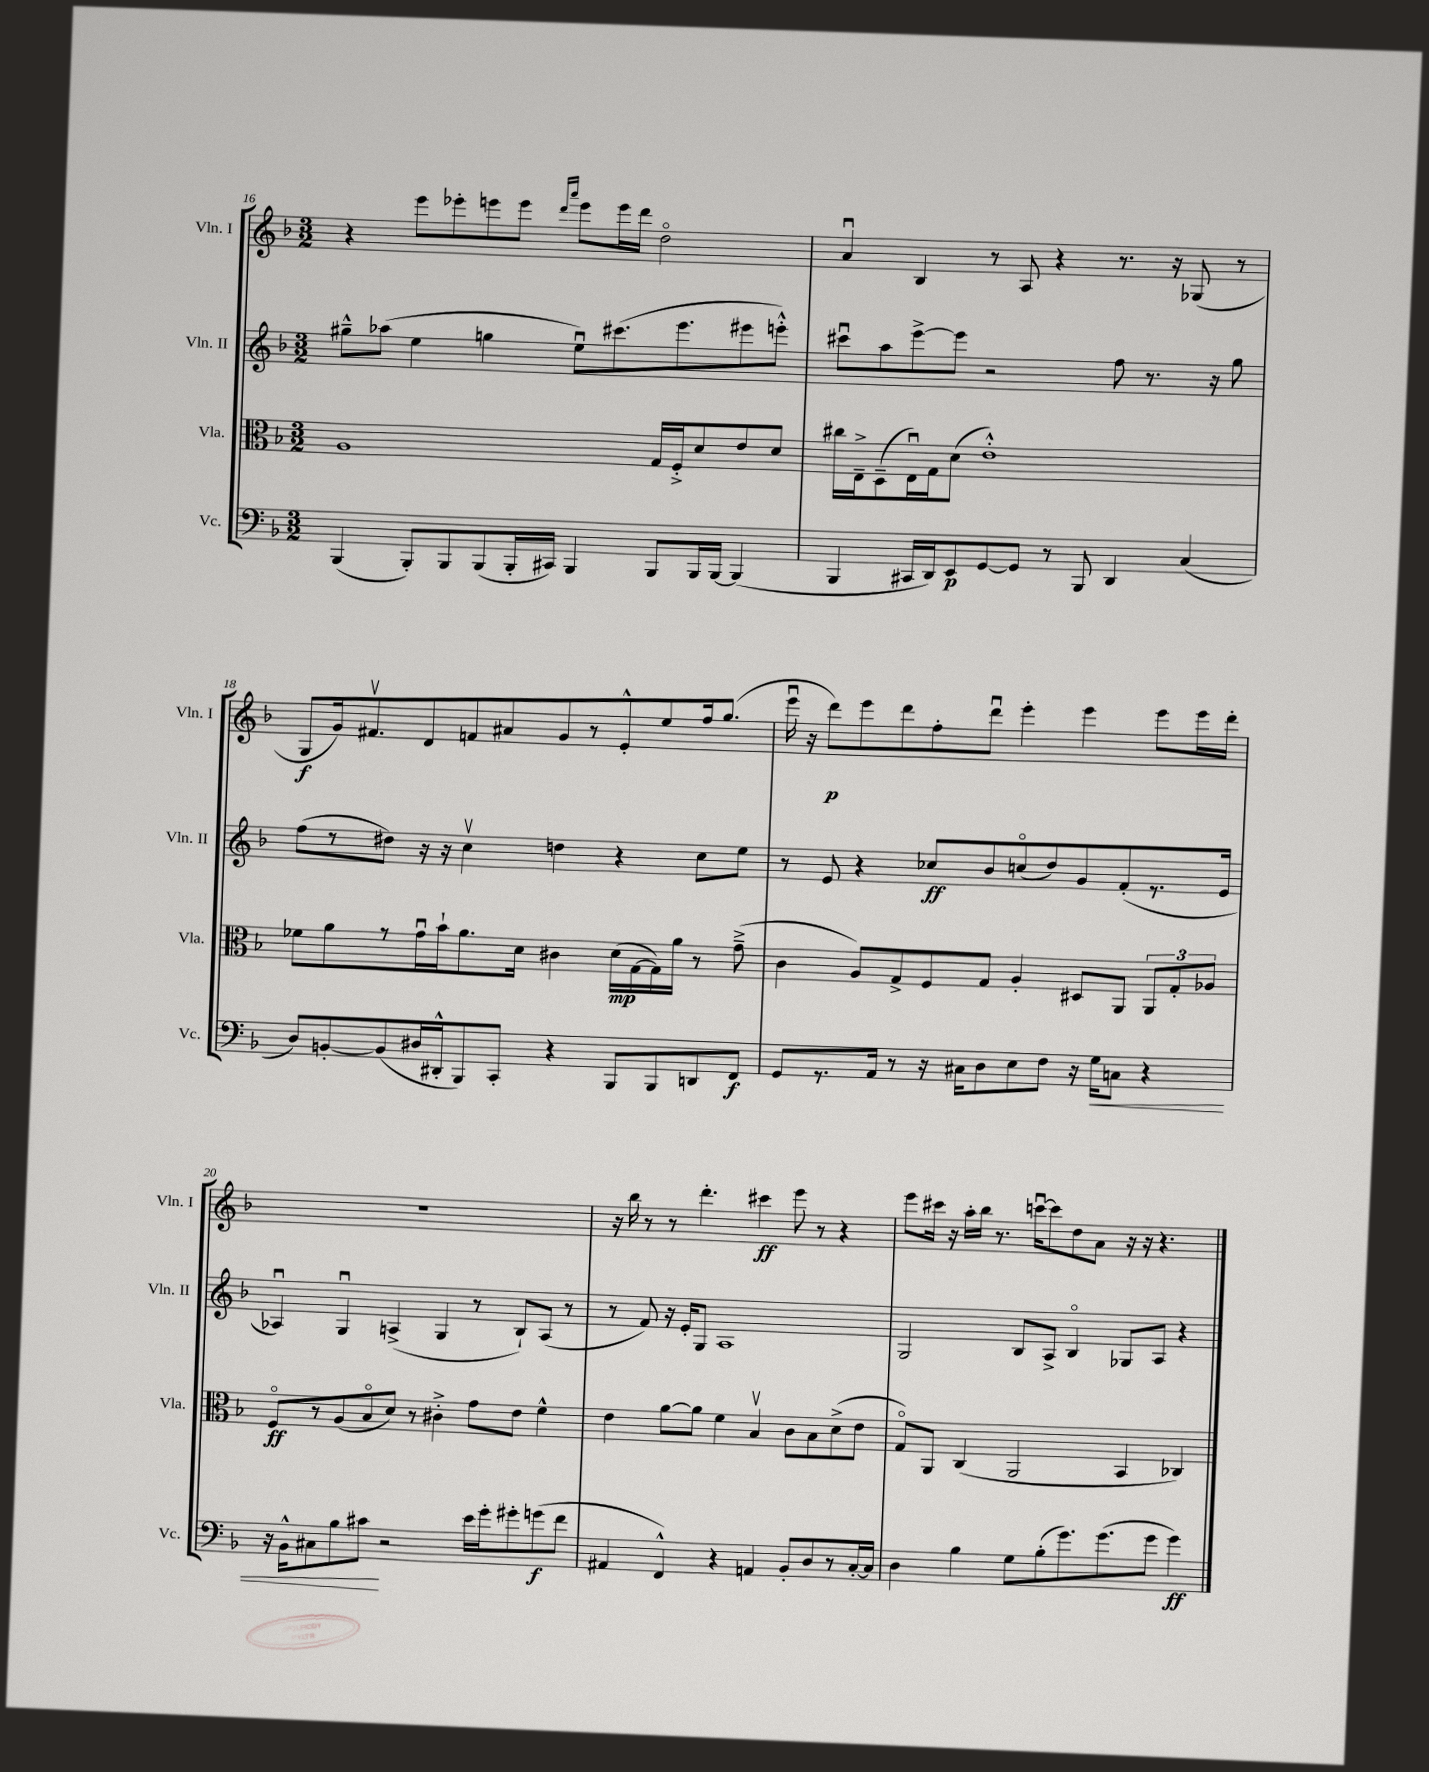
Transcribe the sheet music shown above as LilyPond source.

<<
\new StaffGroup <<
\new Staff = "s0" \with { instrumentName = "Vln. I" shortInstrumentName = "Vln. I" } {
    \clef treble \key f \major \numericTimeSignature \time 3/2
    \autoBeamOff r4 e'''8[ ees'''8-. e'''8 e'''8] \grace { d'''16[ a'''16] } e'''8[ e'''16 d'''16] d''2\flageolet |
    a'4\downbow bes4 r8 a8 r4 r8. r16 ges8( r8 |
    g8[\f g'16) fis'8.\upbow d'8 f'8 ais'8 g'8 r8 e'8-.-^ e''8 f''16 g''8.]( |
    e'''16\downbow r16 d'''8[\p) e'''8 d'''8 f''8-. d'''8]\downbow e'''4-. e'''4 e'''8[ e'''16 d'''16]-. |
    R1. |
    r16 bes''16 r8 r8 d'''4.-. cis'''4\ff e'''8 r8 r4 |
    e'''8[ cis'''16] r16 a''16[-. bes''16] r8. c'''16[~\downbow c'''8 d''8 a'8] r16 r16 r4. \bar "|." |
}
\new Staff = "s1" \with { instrumentName = "Vln. II" shortInstrumentName = "Vln. II" } {
    \clef treble \key f \major \numericTimeSignature \time 3/2
    \autoBeamOff gis''8[---^ aes''8]( e''4 g''4 e''8[\downbow) cis'''8.( e'''8. eis'''8 e'''8]-.-^) |
    cis'''8[\downbow a''8 e'''8~-> e'''8] r2 f''8 r8. r16 g''8 |
    f''8[( r8 dis''8]) r16 r16 c''4\upbow d''4 r4 c''8[ e''8] |
    r8 e'8 r4 ces''8[\ff bes'8 c''8\flageolet( d''8) g'8 f'8-.( r8. e'16] |
    aes4\downbow) g4\downbow a4->( g4 r8 bes8[-!) a8]( r8 |
    r8 f'8) r16 e'16[-. g8] a1 |
    g2 bes8[ a8]-> bes4\flageolet ges8[ a8] r4 \bar "|." |
}
\new Staff = "s2" \with { instrumentName = "Vla." shortInstrumentName = "Vla." } {
    \clef alto \key f \major \numericTimeSignature \time 3/2
    \autoBeamOff a1 g16[ f16-.-> d'8 e'8 d'8] |
    cis''16[ e16---> d8--( e16\downbow) g16 d'8]( e'1-.-^) |
    fes'8[ a'8 r8 g'16\downbow bes'16-! a'8. d'16] cis'4 d'16[\mp( g16~ g16) a'16] r8 g'8--->( |
    c'4 a8[) g8-> f8 g8] a4-. dis8[ a,8] \tuplet 3/2 { a,8[ g8-. aes8] } |
    f8[\flageolet\ff r8 a8( bes8\flageolet d'8]) r8 cis'4-.-> g'8[ e'8] f'4-^ |
    e'4 a'8[~ a'8] f'4 bes4\upbow c'8[ bes8 d'8->( e'8] |
    g8[\flageolet) a,8] c4( a,2 bes,4 ces4) \bar "|." |
}
\new Staff = "s3" \with { instrumentName = "Vc." shortInstrumentName = "Vc." } {
    \clef bass \key f \major \numericTimeSignature \time 3/2
    \autoBeamOff bes,,4( bes,,8[-.) bes,,8 bes,,8( bes,,16-. cis,16]) bes,,4 bes,,8[ bes,,16 bes,,16]~ bes,,4( |
    bes,,4 cis,16[ d,16) e,8\p g,8~ g,8] r8 bes,,8 d,4 c4( |
    d8[) b,8~-. b,8( dis16 dis,16-.-^ bes,,8) c,8]-. r4 bes,,8[ bes,,8 d,8 f,8]\f |
    g,8[ r8. a,16] r8 r16 cis16[ d8 e8 f8] r16 g16[\< c8] r4 |
    r16 bes,16[-^ cis8 bes8 cis'8]\! r2 e'16[ g'16-. gis'8-. g'8\f( f'8] |
    ais,4 f,4-^) r4 a,4 bes,8[-. d8 r8 c16~-. c16] |
    d4 bes4 g8[ bes8-.( g'8.) g'8.( g'8] g'4\ff) \bar "|." |
}
>>
>>
\layout { \context { \Score currentBarNumber = #16 } }
